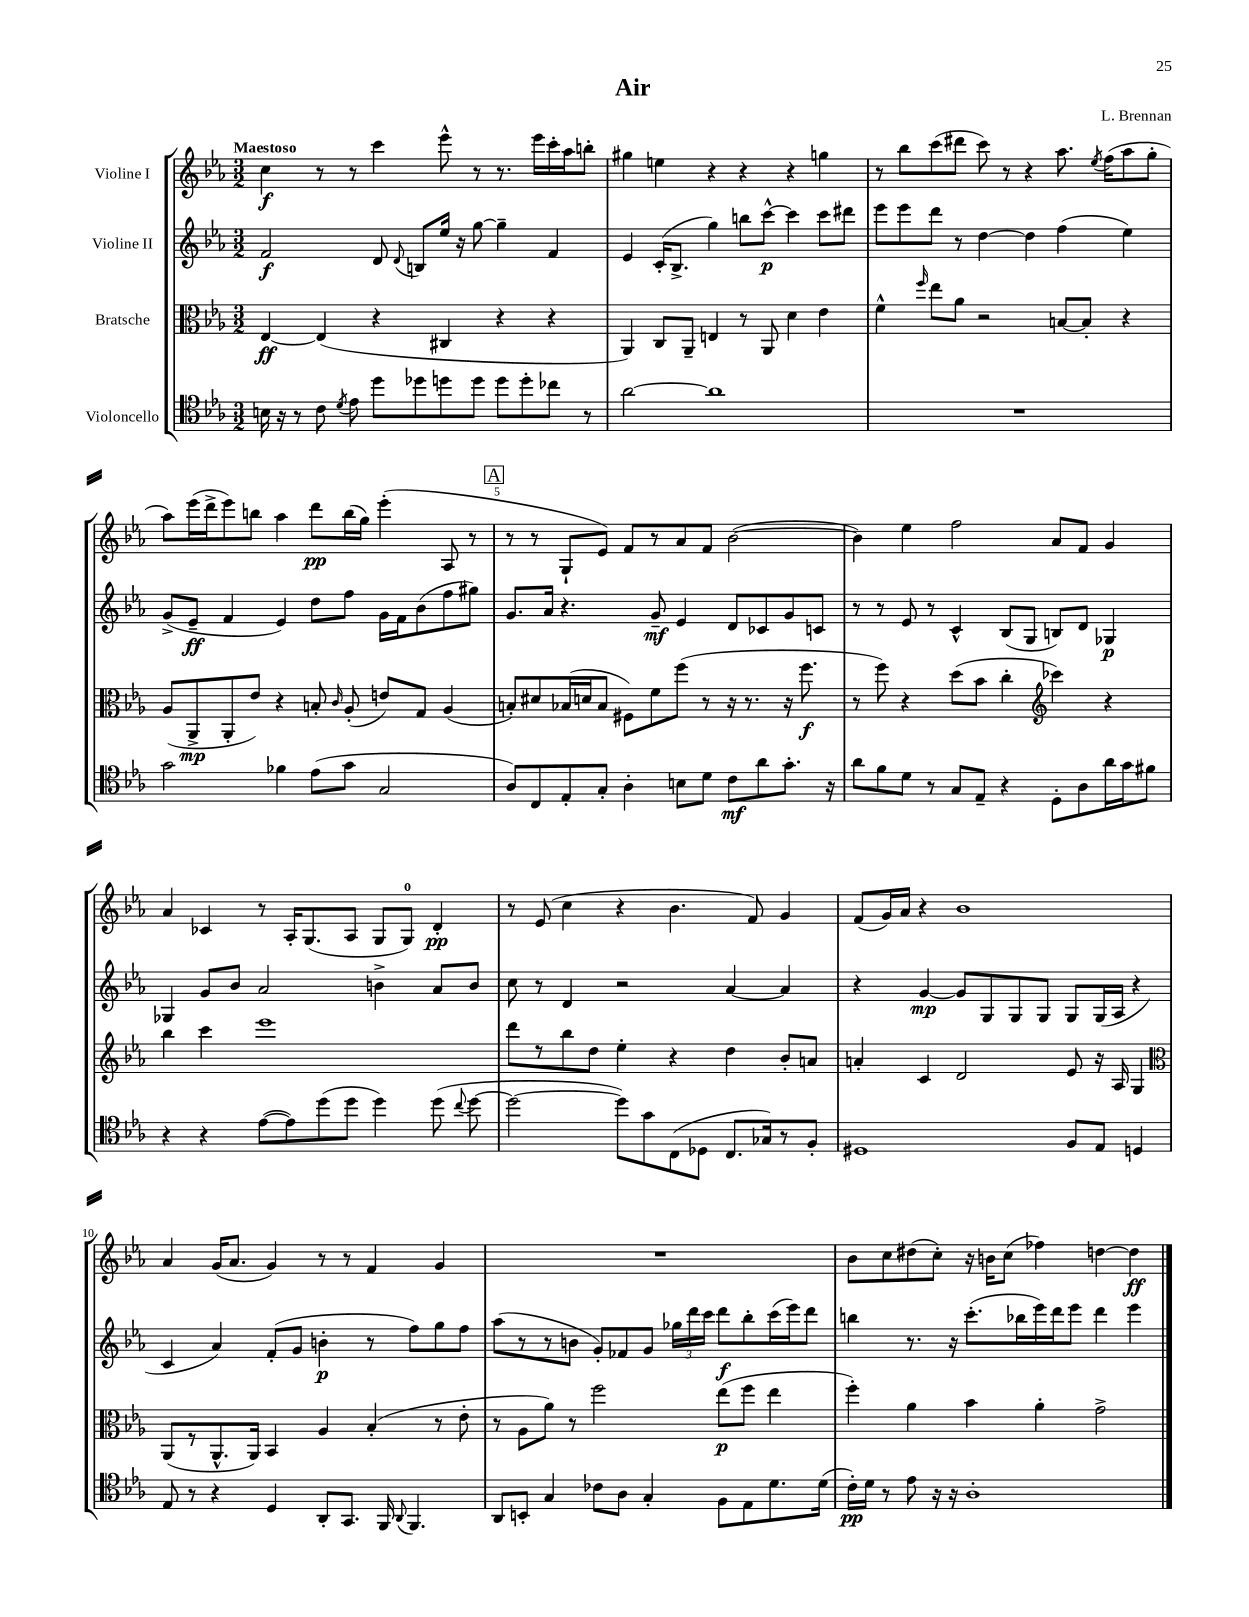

**kern	**kern	**kern	**kern
*staff4	*staff3	*staff2	*staff1
*clefC4	*clefC3	*clefG2	*clefG2
*k[b-e-a-]	*k[b-e-a-]	*k[b-e-a-]	*k[b-e-a-]
*M3/2	*M3/2	*M3/2	*M3/2
16B\	[4E-/	2f/	4cc\
16r	.	.	.
8r	.	.	.
8c\	(4E-/]	.	8r
8qd/	.	.	.
8e-\	.	.	8r
8dd\L	4r	8d/	4ccc\
.	.	8qqd/	.
8dd-\	.	8B/L	.
8dd\	4C#/	16ee-/Jk	8eee-^^\
.	.	16r	.
8dd\J	.	[8gg\	8r
8dd\L	4r	4gg~\]	8.r
8dd'\	.	.	.
.	.	.	16eee-\LL
8cc-\J	4r	4f/	16ccc'\
.	.	.	16aa-\J
8r	.	.	8bb'\J
=	=	=	=
[2a-\	4AA-/)	4e-/	4gg#\
.	8C/L	(16c'/LK	4ee\
.	.	8.B-^/J	.
.	8AA-~/J	.	.
1a-]	4E/	4gg\)	4r
.	8r	8bb\L	4r
.	8AA-/	[8ccc^^\J	.
.	4d\	4ccc\]	4r
.	4e-\	8ccc\L	4gg\
.	.	8ddd#\J	.
=	=	=	=
1.r	4f^^\	8eee-\L	8r
.	.	8eee-\	8bb-\L
.	16qqff/	.	.
.	8ee-\L	8ddd\J	(8ccc\
.	8a-\J	8r	8ddd#\J
.	2r	[4dd\	8ccc\)
.	.	.	8r
.	.	4dd\]	4r
.	[8B/L	(4ff\	8.aa-\
.	8B'/]J	.	.
.	.	.	8qee-/
.	.	.	(16ff\LK
.	4r	4ee-\)	8aa-\
.	.	.	8gg'\J
=	=	=	=
2g\	(8A-/L	(8g^/L	8aa-\L)
.	8AA-^/	8e-~/J	(16eee-\L
.	.	.	16ddd^\J
.	8AA-'/	4f/	8eee-\)
.	8e-/J)	.	8bb\J
4f-\	4r	4e-/)	4aa-\
(8e-\L	8B'/	8dd\L	8ddd\L
.	16qqc/	.	.
8g\J	(8A-'/	8ff\J	(16bb\L
.	.	.	16gg\JJ)
2G/	8e/L)	16g\LL	(4eee-'\
.	.	16f\J	.
.	8G/J	(8b-\	.
.	(4A-/	8ff\	8A-/
.	.	8gg#\J)	8r
=	=	=	=
8A-/L)	8B'/L)	8.g/L	8r
8C/	8d#/	.	8r
.	.	16a-/Jk	.
8E-'/	(16B-/L	4.r	8G`/L
.	16d/J	.	.
8G'/J	8B-/J	.	8e-/J)
4A-'\	8F#\L)	.	8f/L
.	8f\	8g~/	8r
8B\L	(8ff\J	4e-/	8a-/
8d\J	8r	.	8f/J
8c\L	16r	8d/L	([2b-\
.	8.r	.	.
8a-\	.	8c-/	.
8.g'\J	16r	8g/	.
.	8.ff\	.	.
.	.	8c/J	.
16r	.	.	.
=	=	=	=
8a-\L	8r	8r	4b-\])
8f\	8ff\)	8r	.
8d\J	4r	8e-/	4ee-\
8r	.	8r	.
8G/L	(8dd\L	4c^^/	2ff\
8E-~/J	8b-\J	.	.
4r	4cc'\	(8B-/L	.
.	.	8G/J	.
*	*clefG2	*	*
8D'\L	4ccc-\)	8B/L)	8a-/L
8A-\	.	8d/J	8f/J
16a-\L	4r	4G-/	4g/
16g\J	.	.	.
8f#\J	.	.	.
=	=	=	=
4r	4bb-\	4G-/	4a-/
4r	4ccc\	8g/L	4c-/
.	.	8b-/J	.
([8e-\L	1eee-	2a-/	8r
8e-\])	.	.	16A-'/LK
.	.	.	(8.G/
(8dd\	.	.	.
8dd\J	.	.	8A-/J
4dd\)	.	4b^\	8G/L
.	.	.	8G/J)
(8dd\	.	8a-/L	4d'/
8qqcc/	.	.	.
[8dd\	.	8b/J	.
=	=	=	=
2dd\_	8ddd\L	8cc\	8r
.	8r	8r	(8e-/
.	8bb-\	4d/	4cc\
.	8dd\J	.	.
8dd\]L)	4ee-'\	2r	4r
8g\	.	.	.
(8C\	4r	.	4.b-\
8D-\J	.	.	.
8.C/L	4dd\	[4a-/	.
.	.	.	8f/)
16G-/k)	.	.	.
8r	8b-'/L	4a-/]	4g/
8F'/J	8a/J	.	.
=	=	=	=
1D#	4a'/	4r	(8f/L
.	.	.	16g/L)
.	.	.	16a-/JJ
.	4c/	[4g/	4r
.	2d/	8g/]L	1b-
.	.	8G/	.
.	.	8G/	.
.	.	8G/J	.
8F/L	8e-/	8G/L	.
8E-/J	16r	(16G/L	.
.	16A-/	16A-/JJ	.
4D/	4G/	4r	.
=	=	=	=
*	*clefC3	*	*
8E-/	(8AA-/L	4c/	4a-/
8r	8r	.	.
4r	8.AA-^^/	4a-/)	(16g/LK
.	.	.	8.a-/J
.	16AA-/Jk)	.	.
4D/	4BB-/	(8f'/L	4g/)
.	.	8g/J	.
8AA-'/L	4A-/	4b'\	8r
8.GG/J	.	.	8r
.	(4B-'/	8r	4f/
16FF/	.	.	.
8qqAA-/	.	.	.
4.FF/	.	8ff\L)	.
.	8r	8gg\	4g/
.	8e-'\	8ff\J	.
=	=	=	=
8AA-/L	8r	(8aa-\L	1.r
8BB'/J	8A-\L	8r	.
4G/	8a-\J)	8r	.
.	8r	8b\J	.
8c-\L	2ff\	8g'/L)	.
8A-\J	.	8f-/	.
4G'/	.	8g/J	.
.	.	24gg-\LL	.
.	.	24ddd\	.
.	.	24ccc\JJ	.
8F\L	(8ee-\L	8ddd\L	.
8E-\	8ff\J	8bb-'\	.
8.d\	4ee-\	(16ccc\L	.
.	.	16eee-\J)	.
.	.	8ddd\J	.
(16d\Jk	.	.	.
=	=	=	=
16c'\LL)	4ff'\)	4bb\	8b-\L
16d\JJ	.	.	.
8r	.	.	8cc\
8e-\	4a-\	8.r	(8dd#\
16r	.	.	8cc'\J)
16r	.	16r	.
1A-'	4b-\	(8.ccc'\L	16r
.	.	.	16b\LK
.	.	.	(8cc\J
.	.	16bb-\L	.
.	4a-'\	16eee-\)	4ff-\)
.	.	16ddd\J	.
.	.	8eee-\J	.
.	2g^\	4ddd\	[4dd\
.	.	4eee-\	4dd\]
==	==	==	==
*-	*-	*-	*-
